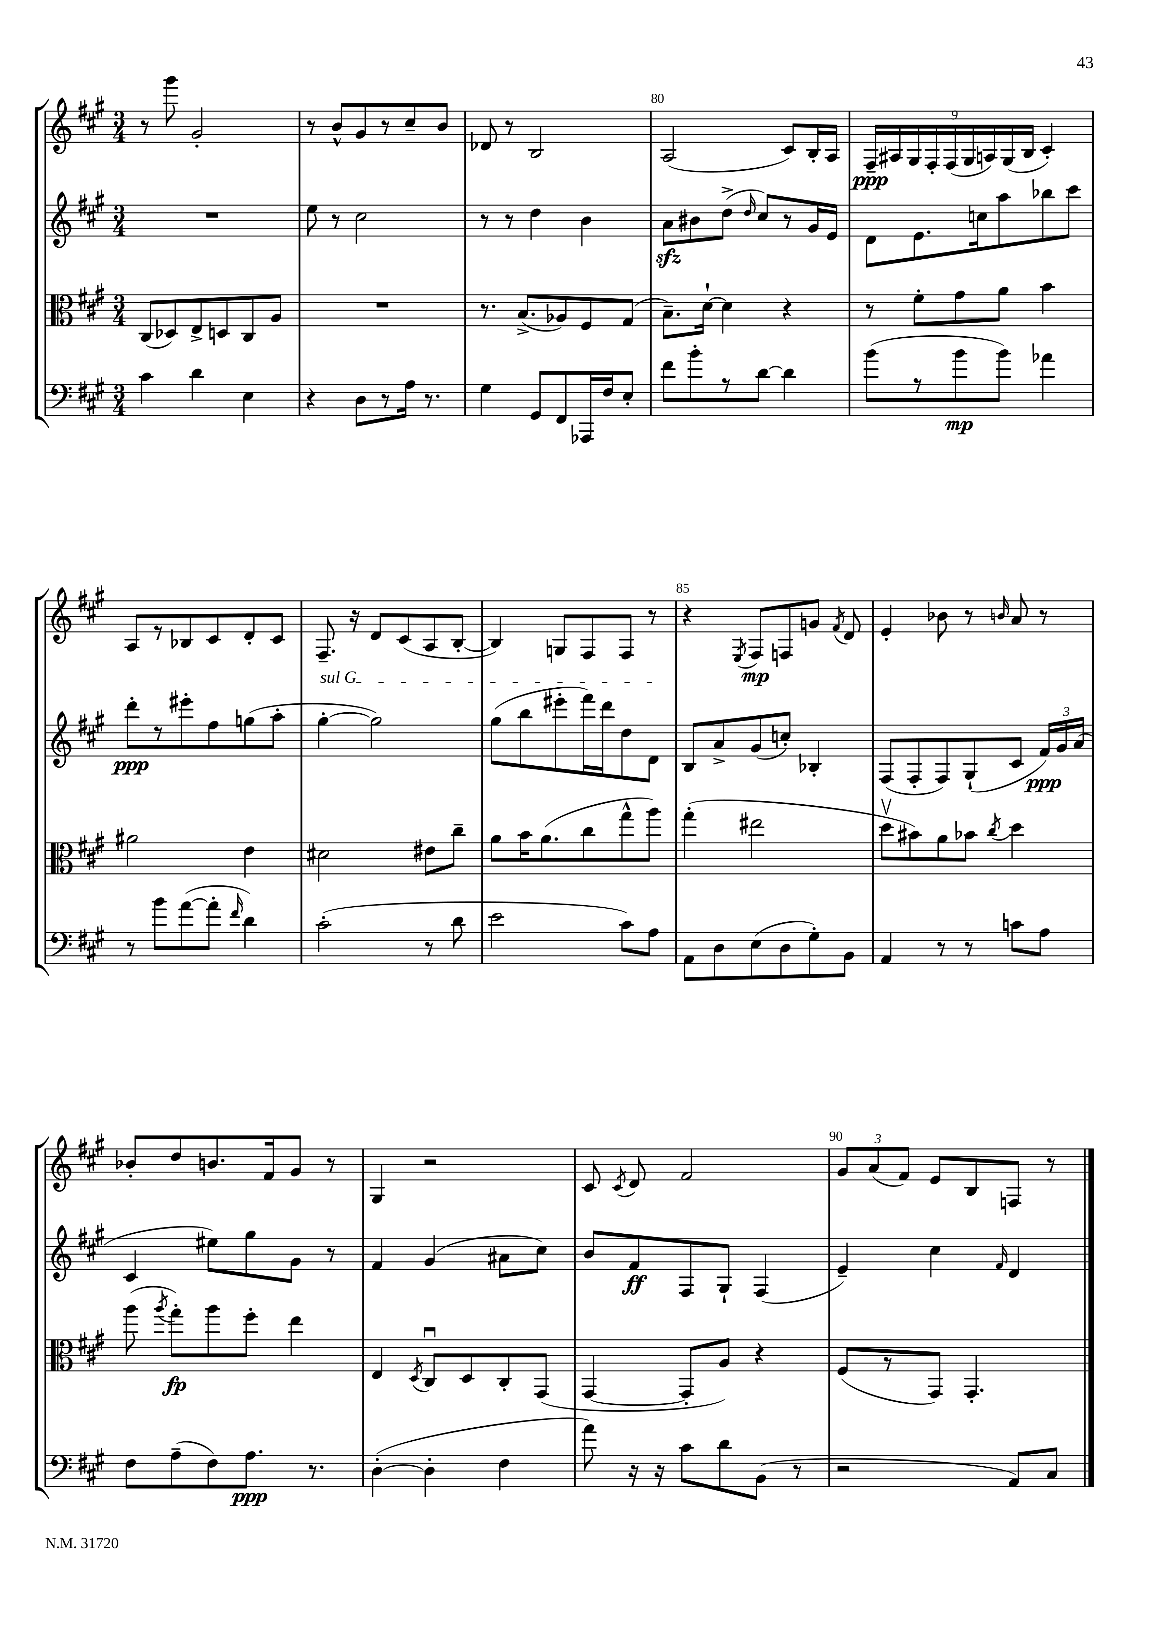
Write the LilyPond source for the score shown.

<<
\new StaffGroup <<
\new Staff = "s0" {
    \clef treble \key a \major \numericTimeSignature \time 3/4
    \autoBeamOff r8 gis'''8 gis'2-. |
    r8 b'8[-^ gis'8 r8 cis''8-- b'8] |
    des'8 r8 b2 |
    a2( cis'8[) b16-. a16] |
    \tuplet 9/8 { fis16[--\ppp ais16 gis16 fis16-. fis16( gis16 a16) gis16( b16] } cis'4-.) |
    a8[ r8 bes8 cis'8 d'8-. cis'8] |
    fis8.-- r16 d'8[ cis'8( a8 b8]~-. |
    b4) g8[ fis8 fis8] r8 |
    r4 \acciaccatura { e8 } fis8[\mp f8 g'8] \acciaccatura { fis'8 } d'8 |
    e'4-. bes'8 r8 \grace { b'16 } a'8 r8 |
    bes'8[-. d''8 b'8. fis'16 gis'8] r8 |
    gis4 r2 |
    cis'8 \acciaccatura { cis'8 } d'8 fis'2 |
    \tuplet 3/2 { gis'8[ a'8( fis'8]) } e'8[ b8 f8] r8 \bar "|." |
}
\new Staff = "s1" {
    \clef treble \key a \major \numericTimeSignature \time 3/4
    \autoBeamOff R2. |
    e''8 r8 cis''2 |
    r8 r8 d''4 b'4 |
    a'8[\sfz bis'8 d''8]->( \grace { d''16 } cis''8[) r8 gis'16 e'16] |
    d'8[ e'8. c''16 a''8 bes''8 cis'''8] |
    d'''8[-.\ppp r8 eis'''8-. fis''8 g''8( a''8]-. |
    \once \override TextSpanner.bound-details.left.text = \markup { \italic "sul G" } gis''4~-.\startTextSpan gis''2) |
    gis''8[( b''8 eis'''8-. fis'''16) d'''16 d''8 d'8]\stopTextSpan |
    b8[ a'8-> gis'8( c''8]-.) bes4-. |
    fis8[( fis8-. fis8) gis8-!( cis'8] \tuplet 3/2 { fis'16[\ppp) gis'16 a'16]( } |
    cis'4 eis''8[) gis''8 gis'8] r8 |
    fis'4 gis'4( ais'8[ cis''8]) |
    b'8[ fis'8\ff fis8 gis8]-! fis4( |
    e'4--) cis''4 \grace { fis'16 } d'4 \bar "|." |
}
\new Staff = "s2" {
    \clef alto \key a \major \numericTimeSignature \time 3/4
    \autoBeamOff cis8[( des8) e8-> d8 cis8 a8] |
    R2. |
    r8. b8.[->( aes8) fis8 gis8]( |
    b8.[--) d'16]~-! d'4 r4 |
    r8 fis'8[-. gis'8 a'8] b'4 |
    ais'2 e'4 |
    dis'2 eis'8[ cis''8]-- |
    a'8[ b'16 a'8.( cis''8 gis''8-^ a''8]) |
    gis''4-.( eis''2 |
    d''8[\upbow bis'8) a'8 bes'8] \acciaccatura { cis''8 } d''4 |
    a''8( \acciaccatura { a''8 } gis''8[-.\fp) a''8 fis''8]-. e''4 |
    e4 \acciaccatura { d8 } cis8[\downbow d8 cis8-. gis,8]( |
    gis,4~ gis,8[-. a8]) r4 |
    fis8[( r8 gis,8]) gis,4.-. \bar "|." |
}
\new Staff = "s3" {
    \clef bass \key a \major \numericTimeSignature \time 3/4
    \autoBeamOff cis'4 d'4 e4 |
    r4 d8[ r8 a16] r8. |
    gis4 gis,8[ fis,8 aes,,16 fis16 e8]-. |
    fis'8[ b'8-. r8 d'8]~ d'4 |
    b'8[( r8 b'8\mp b'8]) aes'4 |
    r8 b'8[ a'8~( a'8]-. \grace { fis'16 } d'4) |
    cis'2-.( r8 d'8 |
    e'2 cis'8[) a8] |
    a,8[ d8 e8( d8 gis8-.) b,8] |
    a,4 r8 r8 c'8[ a8] |
    fis8[ a8--( fis8) a8.]\ppp r8. |
    d4~-.( d4-. fis4 |
    a'8) r16 r16 cis'8[ d'8 b,8]( r8 |
    r2 a,8[) cis8] \bar "|." |
}
>>
>>
\layout { \context { \Score currentBarNumber = #77 \override BarNumber.break-visibility = ##(#f #t #t) barNumberVisibility = #(every-nth-bar-number-visible 5) } }
